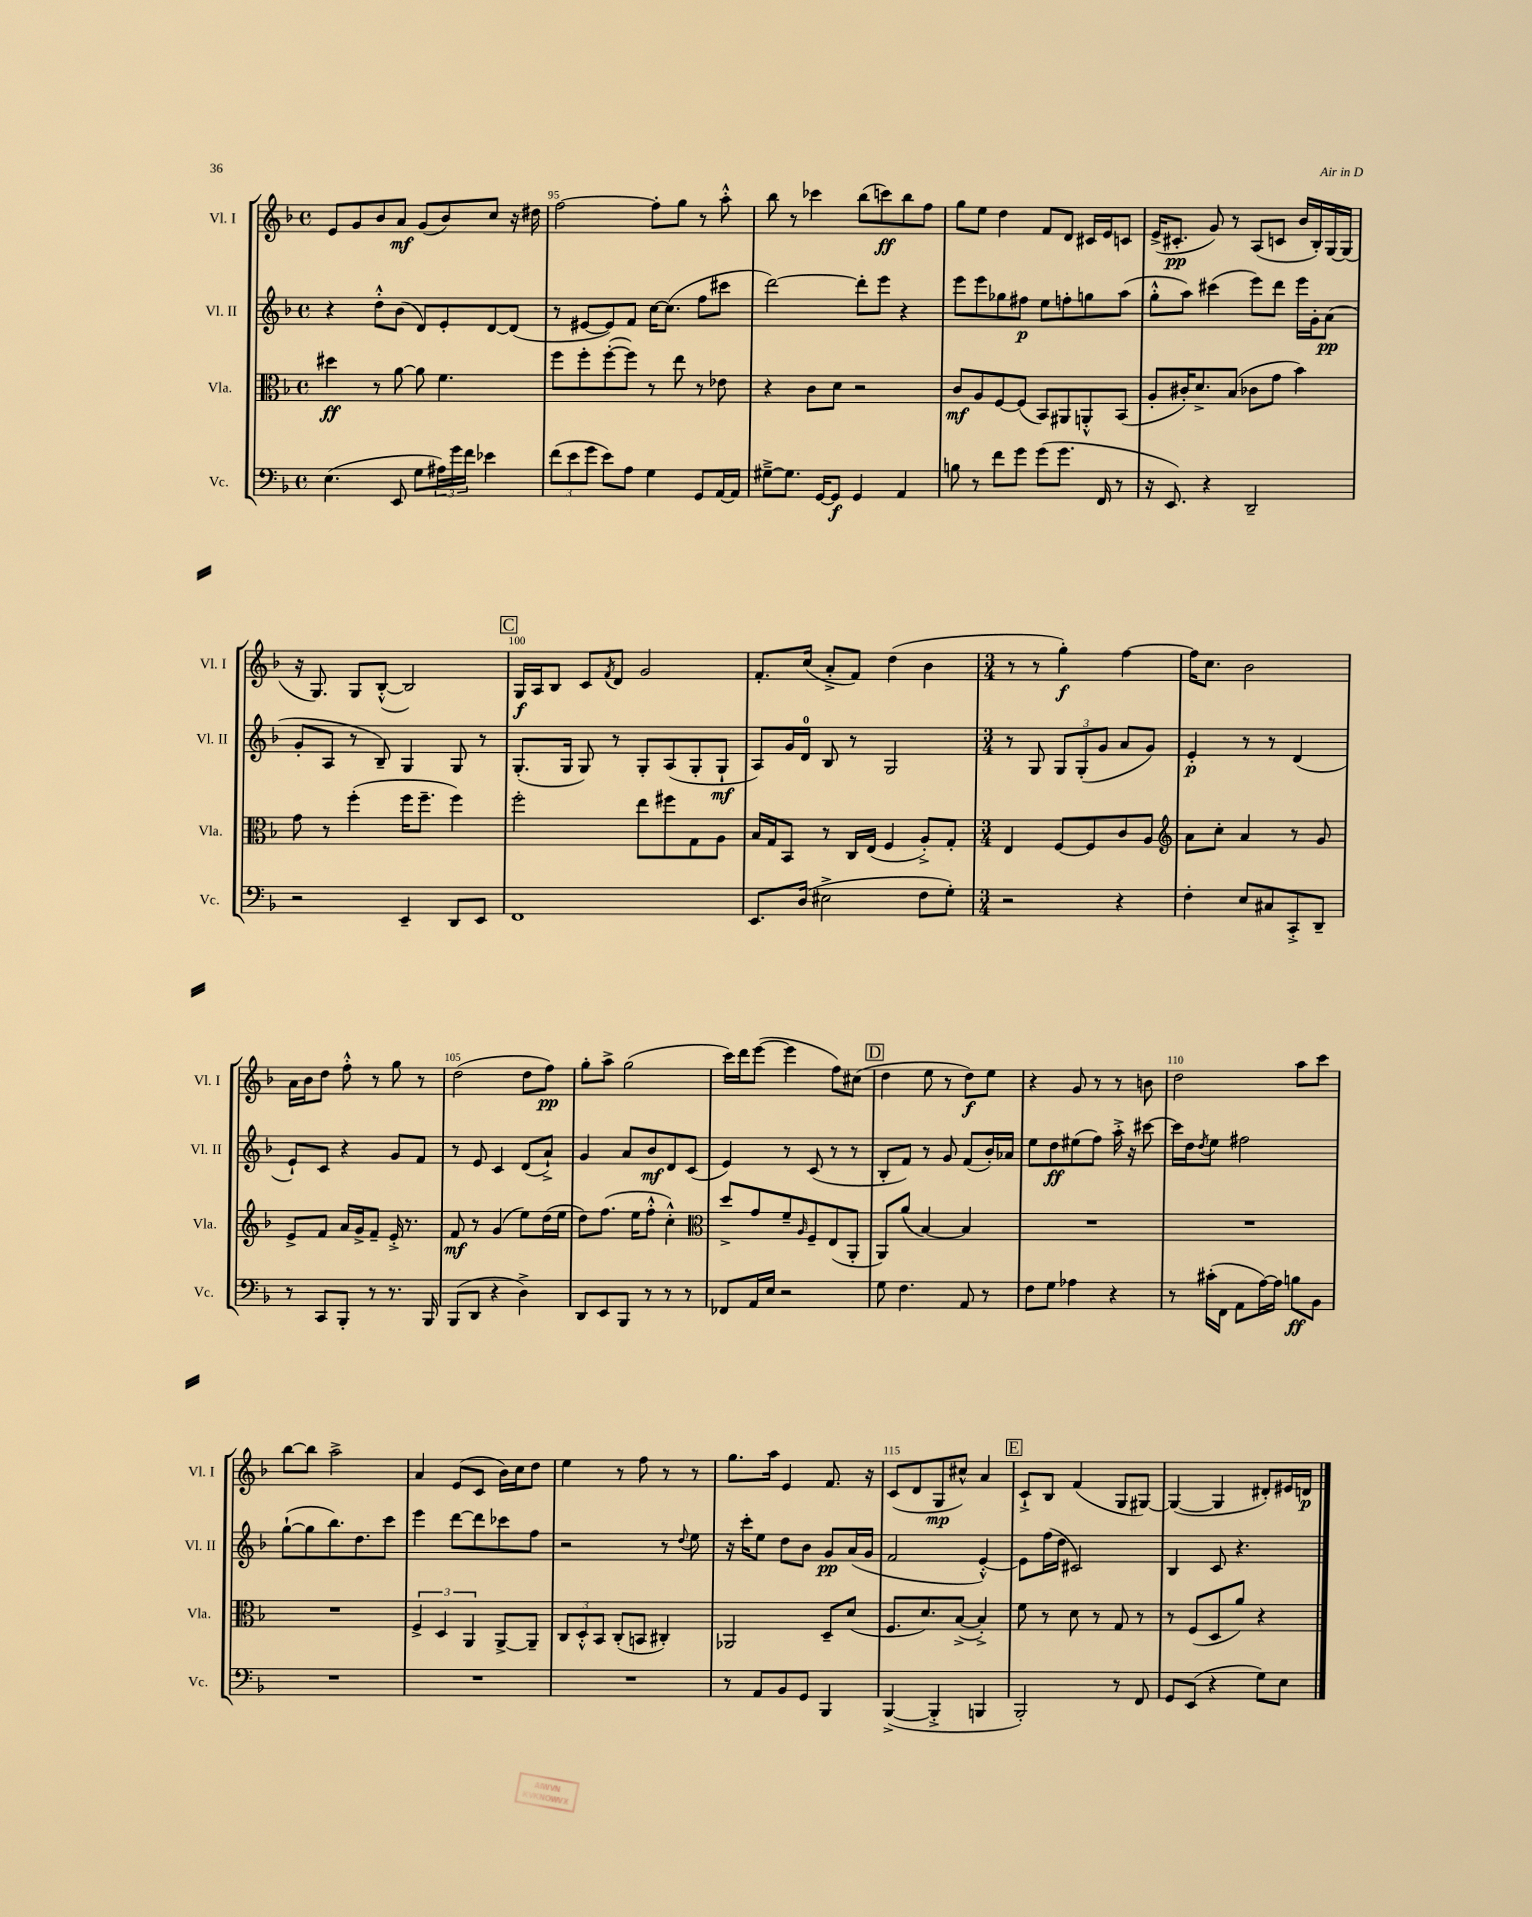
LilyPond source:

<<
\new StaffGroup <<
\new Staff = "s0" \with { instrumentName = "Vl. I" shortInstrumentName = "Vl. I" } {
    \clef treble \key f \major \defaultTimeSignature \time 4/4
    e'8 g'8 bes'8 a'8\mf g'8( bes'8) c''8 r16 dis''16 |
    f''2~ f''8-. g''8 r8 a''8-.-^ |
    bes''8 r8 ces'''4 bes''8( c'''8\ff) bes''8 f''8 |
    g''8 e''8 d''4 f'8 d'8 cis'16 e'16 c'8 |
    e'16->( cis'8.-.\pp g'8) r8 a8( c'8 bes'16 bes16-.) g16~ g16( |
    r16 g8.) g8 bes8~-.-^( bes2) |
    \mark \markup { \box "C" } g16\f a16 bes8 c'8 \acciaccatura { f'8 } d'8 g'2 |
    f'8.-. c''16( a'8-.-> f'8) d''4( bes'4 |
    \numericTimeSignature \time 3/4 r8 r8 g''4-.\f) f''4~ |
    f''16 c''8. bes'2 |
    a'16 bes'16 d''8 f''8-.-^ r8 g''8 r8 |
    d''2( d''8 f''8\pp) |
    g''8-. a''8-> g''2( |
    c'''16) d'''16 e'''8~( e'''4 f''8) cis''8( |
    \mark \markup { \box "D" } d''4 e''8 r8 d''8\f) e''8 |
    r4 g'8 r8 r8 b'8 |
    d''2 a''8 c'''8 |
    bes''8~ bes''8 a''2-> |
    a'4 e'8( c'8 bes'16) c''16 d''8 |
    e''4 r8 f''8 r8 r8 |
    g''8. a''16 e'4 f'8. r16 |
    c'8( d'8 g8\mp cis''8-^) a'4 |
    \mark \markup { \box "E" } c'8-!-> bes8 f'4( g8 gis8~) |
    gis4~( gis4 dis'8-.) eis'16 d'16\p \bar "|." |
}
\new Staff = "s1" \with { instrumentName = "Vl. II" shortInstrumentName = "Vl. II" } {
    \clef treble \key f \major \defaultTimeSignature \time 4/4
    r4 d''8-.-^ bes'8( d'8) e'8-. d'8~ d'8( |
    r8 eis'8~ eis'8) f'8 c''16~ c''8.( f''8 cis'''8 |
    d'''2~) d'''8-. e'''8 r4 |
    e'''8 e'''8 ges''8 fis''8\p e''8 f''8-. g''8 a''8( |
    g''8-.-^ a''8) cis'''4( e'''8) d'''8 e'''16 g'16-. a'8\pp( |
    g'8-. a8 r8 bes8--) g4 g8 r8 |
    \mark \markup { \box "C" } g8.-.( g16 g8) r8 g8-. a8( g8-. g8-!\mf |
    a8) g'16 d'16-0 bes8 r8 g2 |
    \numericTimeSignature \time 3/4 r8 g8 \tuplet 3/2 { g8 g8-.( g'8 } a'8 g'8) |
    e'4-.\p r8 r8 d'4( |
    e'8-!) c'8 r4 g'8 f'8 |
    r8 e'8 c'4 d'8( a'8-!->) |
    g'4 a'8 bes'8\mf d'8 c'8( |
    e'4) r8 c'8( r8 r8 |
    \mark \markup { \box "D" } bes8-. f'8) r8 g'8 f'8( bes'16-.) aes'16 |
    e''8 d''8\ff eis''8( f''8) a''16-.-> r16 cis'''8~ |
    cis'''16 d''16 \acciaccatura { d''8 } e''8 fis''2 |
    g''8~-!( g''8 bes''8.) d''8. c'''8 |
    e'''4 d'''8~ d'''8 ces'''8 f''8 |
    r2 r8 \appoggiatura { d''8 } e''8 |
    r16 c'''16-. e''8 d''8 bes'8 g'8\pp a'16( g'16 |
    f'2 e'4~-.-^) |
    \mark \markup { \box "E" } e'8 f''16( d''16 cis'2) |
    bes4 c'8 r4. \bar "|." |
}
\new Staff = "s2" \with { instrumentName = "Vla." shortInstrumentName = "Vla." } {
    \clef alto \key f \major \defaultTimeSignature \time 4/4
    dis''4\ff r8 a'8~ a'8 f'4. |
    f''8 f''8-. f''8~-.( f''8) r8 e''8 r8 ees'8 |
    r4 c'8 d'8 r2 |
    c'8\mf a8 f8~ f8( bes,8) ais,8 a,8-.-^ bes,8( |
    a8-. cis'16-.) d'8.-> bes8( ces'8 g'8 bes'4) |
    g'8 r8 f''4-.( f''16 f''8.-- f''4) |
    \mark \markup { \box "C" } f''2-. e''8 fis''8 g8 a8 |
    bes16 g16 bes,8 r8 c16 e16( f4 a8-.->) g8-. |
    \numericTimeSignature \time 3/4 e4 f8~ f8 c'8 a8 |
    \clef treble a'8 c''8-. a'4 r8 g'8 |
    e'8-> f'8 a'16 g'16-> f'8-- e'16-.-> r8. |
    f'8\mf r8 g'4( e''8) d''16( e''16 |
    d''8) f''8.( e''16 f''8-.-^ c''4-.-^) |
    \clef alto d''8-> g'8 f'8-- \grace { a16 } f8-- e8( a,8-. |
    \mark \markup { \box "D" } a,8) a'8( bes4~) bes4 |
    R2. |
    R2. |
    R2. |
    \tuplet 3/2 { f4-> d4 a,4 } a,8~-> a,8-- |
    \tuplet 3/2 { c8 d8-.-^ bes,8 } c8-.( b,8 cis4-.) |
    aes,2 d8-- d'8( |
    f8. d'8.) bes8~->( bes4-.->) |
    \mark \markup { \box "E" } f'8 r8 d'8 r8 g8 r8 |
    r8 f8( d8 a'8) r4 \bar "|." |
}
\new Staff = "s3" \with { instrumentName = "Vc." shortInstrumentName = "Vc." } {
    \clef bass \key f \major \defaultTimeSignature \time 4/4
    e4.( e,8 g8 \tuplet 3/2 { ais16) g'16 f'16 } ees'4 |
    \tuplet 3/2 { f'8( e'8 g'8 } e'8) a8 g4 g,8 a,16~ a,16 |
    gis8~---> gis8. g,16~ g,8\f g,4 a,4 |
    b8 r8 f'8 g'8 g'8( g'8. f,16 r8 |
    r16 e,8.) r4 d,2-- |
    r2 e,4-- d,8 e,8 |
    \mark \markup { \box "C" } f,1 |
    e,8. d16( eis2-> f8 g8-.) |
    \numericTimeSignature \time 3/4 r2 r4 |
    f4-. e8 cis8 c,8-.-> d,8-- |
    r8 c,8 bes,,8-. r8 r8. bes,,16 |
    bes,,8( d,8 r4 d4->) |
    d,8 e,8 bes,,8 r8 r8 r8 |
    fes,8 a,16 e16 r2 |
    \mark \markup { \box "D" } g8 f4. a,8 r8 |
    f8 g8 aes4 r4 |
    r8 cis'16-.( f,16 a,8 a16~) a16 b8\ff bes,8 |
    R2. |
    R2. |
    R2. |
    r8 a,8 bes,8 g,8 bes,,4 |
    bes,,4~->( bes,,4-.-> b,,4 |
    \mark \markup { \box "E" } bes,,2-.) r8 f,8 |
    g,8 e,8( r4 g8) e8 \bar "|." |
}
>>
>>
\layout { \context { \Score currentBarNumber = #94 \override BarNumber.break-visibility = ##(#f #t #t) barNumberVisibility = #(every-nth-bar-number-visible 5) } }
